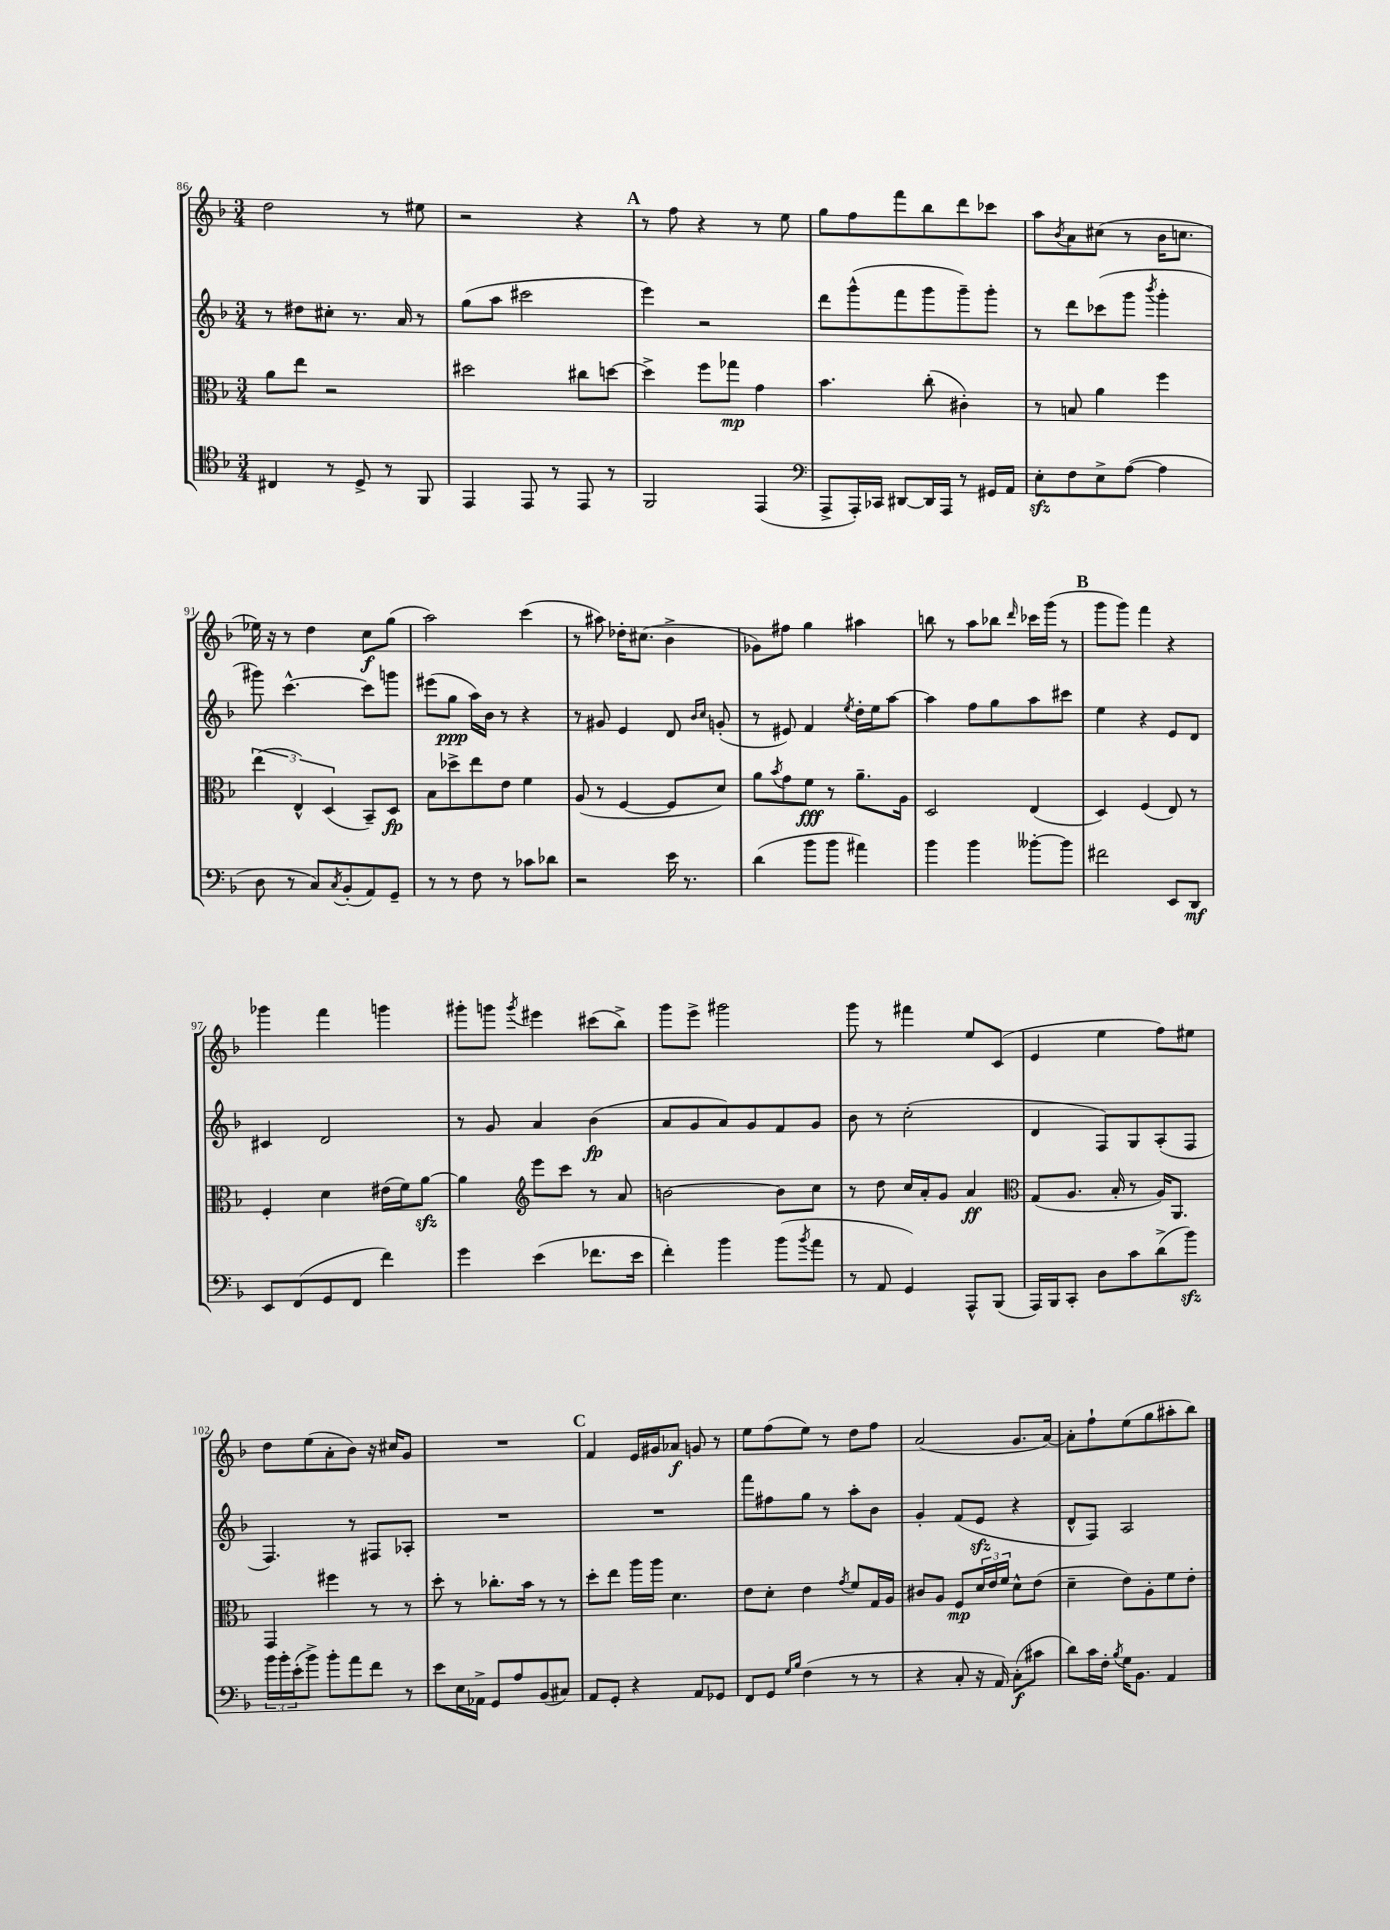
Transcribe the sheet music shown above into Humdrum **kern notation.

**kern	**dynam	**kern	**dynam	**kern	**dynam	**kern	**dynam
*part4	*part4	*part3	*part3	*part2	*part2	*part1	*part1
*staff4	*staff4	*staff3	*staff3	*staff2	*staff2	*staff1	*staff1
*clefC4	*	*clefC3	*	*clefG2	*	*clefG2	*
*k[b-]	*	*k[b-]	*	*k[b-]	*	*k[b-]	*
*M3/4	*	*M3/4	*	*M3/4	*	*M3/4	*
=86	=86	=86	=86	=86	=86	=86	=86
4C#X/	.	8a\L	.	8r	.	2dd\	.
.	.	8ee\J	.	8dd#X\L	.	.	.
8r	.	2r	.	8cc#X'\J	.	.	.
8D^/	.	.	.	8.r	.	.	.
8r	.	.	.	.	.	8r	.
.	.	.	.	16a/	.	.	.
8FF/	.	.	.	8r	.	8ee#X\	.
=87	=87	=87	=87	=87	=87	=87	=87
4EE/	.	2dd#X\	.	(8gg\L	.	2r	.
.	.	.	.	8aa\J	.	.	.
8EE/	.	.	.	2ccc#X\	.	.	.
8r	.	.	.	.	.	.	.
8EE/	.	8cc#X\L	.	.	.	4r	.
8r	.	[8ddn\J	.	.	.	.	.
!!LO:REH:place=s1:t=A
=88	=88	=88	=88	=88	=88	=88	=88
2FF/	.	4dd^\]	.	4eee\)	.	8r	.
.	.	.	.	.	.	8ff\	.
.	.	8ff\L	.	2r	.	4r	.
.	.	8gg-X\J	mp	.	.	.	.
(4EE/	.	4g\	.	.	.	8r	.
.	.	.	.	.	.	8ee\	.
=89	=89	=89	=89	=89	=89	=89	=89
*clefF4	*	*	*	*	*	*	*
8AAA^/L	.	4.b-\	.	8ddd\L	.	8gg\L	.
16AAA'/L)	.	.	.	(8ggg^^\	.	8ff\	.
16CC-X/JJ	.	.	.	.	.	.	.
[8DD#X/L	.	.	.	8fff\	.	8fff\	.
16DD#/L]	.	(8cc'\	.	8ggg\	.	8bb-\	.
16AAA/JJ	.	.	.	.	.	.	.
8r	.	4c#X'\)	.	8ggg~\)	.	8ddd\	.
16GG#X/LL	.	.	.	8ggg'\J	.	8ccc-X\J	.
16AA/JJ	.	.	.	.	.	.	.
=90	=90	=90	=90	=90	=90	=90	=90
8Ezz'\L	.	8r	.	8r	.	8aa\L	.
.	.	.	.	.	.	8qb-/	.
8F\	.	8Bn/	.	8ddd\L	.	8a\	.
8E^\	.	4a\	.	(8ccc-X\	.	(8cc#X\J	.
([8A\J	.	.	.	8ggg\J	.	8r	.
.	.	.	.	8qbbb-/	.	.	.
4A\]	.	4ff\	.	4ggg'\	.	16b-\KL	.
.	.	.	.	.	.	8.ccn\J	.
!!LO:LB:g=z
=91	=91	=91	=91	=91	=91	=91	=91
8D\	.	(6ee\	.	8ggg#X\)	.	16ee-X\)	.
.	.	.	.	.	.	16r	.
8r	.	.	.	[4.ccc^^\	.	8r	.
.	.	6E^^/)	.	.	.	.	.
8C/L)	.	.	.	.	.	4dd\	.
.	.	(6D/	.	.	.	.	.
8qC/	.	.	.	.	.	.	.
(8BB-'/	.	.	.	.	.	.	.
8AA/)	.	8BB-~/L)	.	8ccc\L]	.	8cc\L	f
8GG~/J	.	8D/J	fp	8gggn\J	.	(8gg\J	.
=92	=92	=92	=92	=92	=92	=92	=92
8r	.	8B-\L	.	(8eee#X\L	.	2aa\)	.
8r	.	8dd-X^\	.	8gg\J	ppp	.	.
8F\	.	8ee\	.	16aa\LL)	.	.	.
.	.	.	.	16b-\JJ	.	.	.
8r	.	8e\J	.	8r	.	.	.
8c-X\L	.	4f\	.	4r	.	(4ccc\	.
8d-X\J	.	.	.	.	.	.	.
=93	=93	=93	=93	=93	=93	=93	=93
2r	.	(8A/	.	8r	.	8r	.
.	.	8r	.	8g#X/	.	8aa#X\)	.
.	.	[4F/	.	4e/	.	16dd-X'\KL	.
.	.	.	.	.	.	(8.cc#X\J	.
16e\	.	8F/L]	.	8d/	.	4b-^\	.
8.r	.	.	.	.	.	.	.
.	.	.	.	16qqb-/LL	.	.	.
.	.	.	.	16qqcc/JJ	.	.	.
.	.	8d/J)	.	(8gn'/	.	.	.
=94	=94	=94	=94	=94	=94	=94	=94
(4d\	.	8a\L	.	8r	.	8g-X\L)	.
.	.	8qb-/	.	.	.	.	.
.	.	8g\	.	8e#X/)	.	8ff#X\J	.
8b-\L	.	8f\J	fff	4f/	.	4gg\	.
8b-\J	.	8r	.	.	.	.	.
.	.	.	.	8qee/	.	.	.
4a#X\)	.	8.a~\L	.	16dd'\LL	.	4aa#X\	.
.	.	.	.	16ee\J	.	.	.
.	.	.	.	[8aa\J	.	.	.
.	.	16A\Jk	.	.	.	.	.
=95	=95	=95	=95	=95	=95	=95	=95
4b-\	.	2D/	.	4aa\]	.	8bbn\	.
.	.	.	.	.	.	8r	.
4b-\	.	.	.	8ff\L	.	8aa\L	.
.	.	.	.	8gg\	.	8bb-X\J	.
.	.	.	.	.	.	16qqddd/	.
[8b--X'\L	.	(4E/	.	8aa\	.	16ccc-X\LL	.
.	.	.	.	.	.	(16ggg\JJ	.
8b--\J]	.	.	.	8ccc#X\J	.	8r	.
!!LO:REH:place=s1:t=B
=96	=96	=96	=96	=96	=96	=96	=96
2f#X\	.	4D/)	.	4ee\	.	8ggg\L	.
.	.	.	.	.	.	8ggg\J)	.
.	.	(4F/	.	4r	.	4fff\	.
8EE/L	.	8E/)	.	8e/L	.	4r	.
8DD/J	mf	8r	.	8d/J	.	.	.
!!LO:LB:g=z
=97	=97	=97	=97	=97	=97	=97	=97
8EE/L	.	4F'/	.	4c#X/	.	4ggg-X\	.
(8FF/	.	.	.	.	.	.	.
8GG/	.	4d\	.	2d/	.	4fff\	.
8FF/J	.	.	.	.	.	.	.
4f\)	.	(16e#X\LL	.	.	.	4gggn\	.
.	.	16f\J)	.	.	.	.	.
.	.	[8azz\J	.	.	.	.	.
=98	=98	=98	=98	=98	=98	=98	=98
4g\	.	4a\]	.	8r	.	8ggg#X'\L	.
.	.	.	.	8g/	.	8gggn\J	.
*	*	*clefG2	*	*	*	*	*
.	.	.	.	.	.	8qggg/	.
(4e\	.	8eee\L	.	4a/	.	4eee#X\	.
.	.	8ccc\J	.	.	.	.	.
8.f-X\L	.	8r	.	(4b-\	fp	(8ccc#X\L	.
.	.	8a/	.	.	.	8bb-^\J)	.
16e\Jk	.	.	.	.	.	.	.
=99	=99	=99	=99	=99	=99	=99	=99
4f'\)	.	[2bn\	.	8a/L	.	8ggg\L	.
.	.	.	.	8g/	.	8eee^\J	.
4b-\	.	.	.	8a/)	.	2ggg#X\	.
.	.	.	.	8g/	.	.	.
(8b-\L	.	8b\L]	.	8f/	.	.	.
8qb-/	.	.	.	.	.	.	.
8a\J	.	8cc\J	.	8g/J	.	.	.
=100	=100	=100	=100	=100	=100	=100	=100
8r	.	8r	.	8b-\	.	8ggg\	.
8AA/	.	8dd\	.	8r	.	8r	.
4GG/)	.	16cc/LL	.	(2cc'\	.	4fff#X\	.
.	.	16a'/J	.	.	.	.	.
.	.	8g/J	.	.	.	.	.
8AAA^^/L	.	4a/	ff	.	.	8ee/L	.
(8BBB-/J	.	.	.	.	.	(8c/J	.
=101	=101	=101	=101	=101	=101	=101	=101
*	*	*clefC3	*	*	*	*	*
16AAA/LL)	.	(8G/L	.	4d/	.	4e/	.
16BBB-/J	.	.	.	.	.	.	.
8CC'/J	.	8.A/J	.	.	.	.	.
8D\L	.	.	.	8F/L)	.	4ee\	.
.	.	16B-'/	.	.	.	.	.
8c\	.	8r	.	8G/	.	.	.
(8d^\	.	16A/KL)	.	(8A'/	.	8ff\L)	.
.	.	8.AA/J	.	.	.	.	.
8b-zz\J)	.	.	.	8F/J	.	8ee#X\J	.
!!LO:LB:g=z
=102	=102	=102	=102	=102	=102	=102	=102
24b-\LL	.	4GG/	.	4.F/)	.	8dd\L	.
24b-'\	.	.	.	.	.	.	.
(24e'\J	.	.	.	.	.	.	.
8b-^\J)	.	.	.	.	.	(8ee\	.
8b-'\L	.	4ff#X\	.	.	.	8a'\	.
8a\	.	.	.	8r	.	8b-\J)	.
8f\J	.	8r	.	8F#X/L	.	16r	.
.	.	.	.	.	.	16cc#X/KL	.
8r	.	8r	.	8A-X'/J	.	8g/J	.
=103	=103	=103	=103	=103	=103	=103	=103
8e\L	.	8dd'\	.	2.r	.	2.r	.
16E\L	.	8r	.	.	.	.	.
16AA-X^\JJ	.	.	.	.	.	.	.
8GG/L	.	8.cc-X'\L	.	.	.	.	.
8A/	.	.	.	.	.	.	.
.	.	16b-\Jk	.	.	.	.	.
(8BB-/	.	8r	.	.	.	.	.
8C#X/J)	.	8r	.	.	.	.	.
!!LO:REH:place=s1:t=C
=104	=104	=104	=104	=104	=104	=104	=104
8AA/L	.	8dd'\L	.	2.r	.	4f/	.
8GG'/J	.	8ee\J	.	.	.	.	.
4r	.	16aa\LL	.	.	.	16e/LL	.
.	.	16aa\JJ	.	.	.	16g#X/J	.
.	.	4.d\	.	.	.	8a-X/J	f
8AA/L	.	.	.	.	.	8gn/	.
8GG-X/J	.	.	.	.	.	8r	.
=105	=105	=105	=105	=105	=105	=105	=105
8FF/L	.	8e\L	.	8fff\L	.	8ee\L	.
8GG/J	.	8d'\J	.	8ff#X\	.	(8ff\	.
16qqG/LL	.	.	.	.	.	.	.
16qqB-/JJ	.	.	.	.	.	.	.
(4F\	.	4e\	.	8gg\J	.	8ee\J)	.
.	.	.	.	8r	.	8r	.
.	.	8qg/	.	.	.	.	.
8r	.	8f/L	.	8aa'\L	.	8dd\L	.
8r	.	16G/L	.	8b-\J	.	8ff\J	.
.	.	16A/JJ	.	.	.	.	.
=106	=106	=106	=106	=106	=106	=106	=106
4r	.	8c#X/L	.	4g'/	.	(2a/	.
.	.	8A/J	.	.	.	.	.
8C'/	.	8F/L	mp	(8f/L	.	.	.
16r	.	24d/L	.	8ezz/J	.	.	.
.	.	24e/	.	.	.	.	.
16AA/)	.	.	.	.	.	.	.
.	.	24f/JJ	.	.	.	.	.
(8C'\L	f	8d^^\L	.	4r	.	8.g/L	.
8c#X\J	.	(8e\J	.	.	.	.	.
.	.	.	.	.	.	[16a/Jk)	.
=107	=107	=107	=107	=107	=107	=107	=107
8d\L)	.	4d~\	.	8d^^/L	.	8a'\L]	.
16c\L	.	.	.	8F/J)	.	8ff`\	.
16F'\JJ	.	.	.	.	.	.	.
8qB-/	.	.	.	.	.	.	.
16G\KL	.	8e\L)	.	2A/	.	(8ee\	.
8.BB-\J	.	.	.	.	.	.	.
.	.	8A'\	.	.	.	8gg\	.
4AA/	.	8f\	.	.	.	8aa#X'\	.
.	.	8e'\J	.	.	.	8bb-\J)	.
==	==	==	==	==	==	==	==
*-	*-	*-	*-	*-	*-	*-	*-
